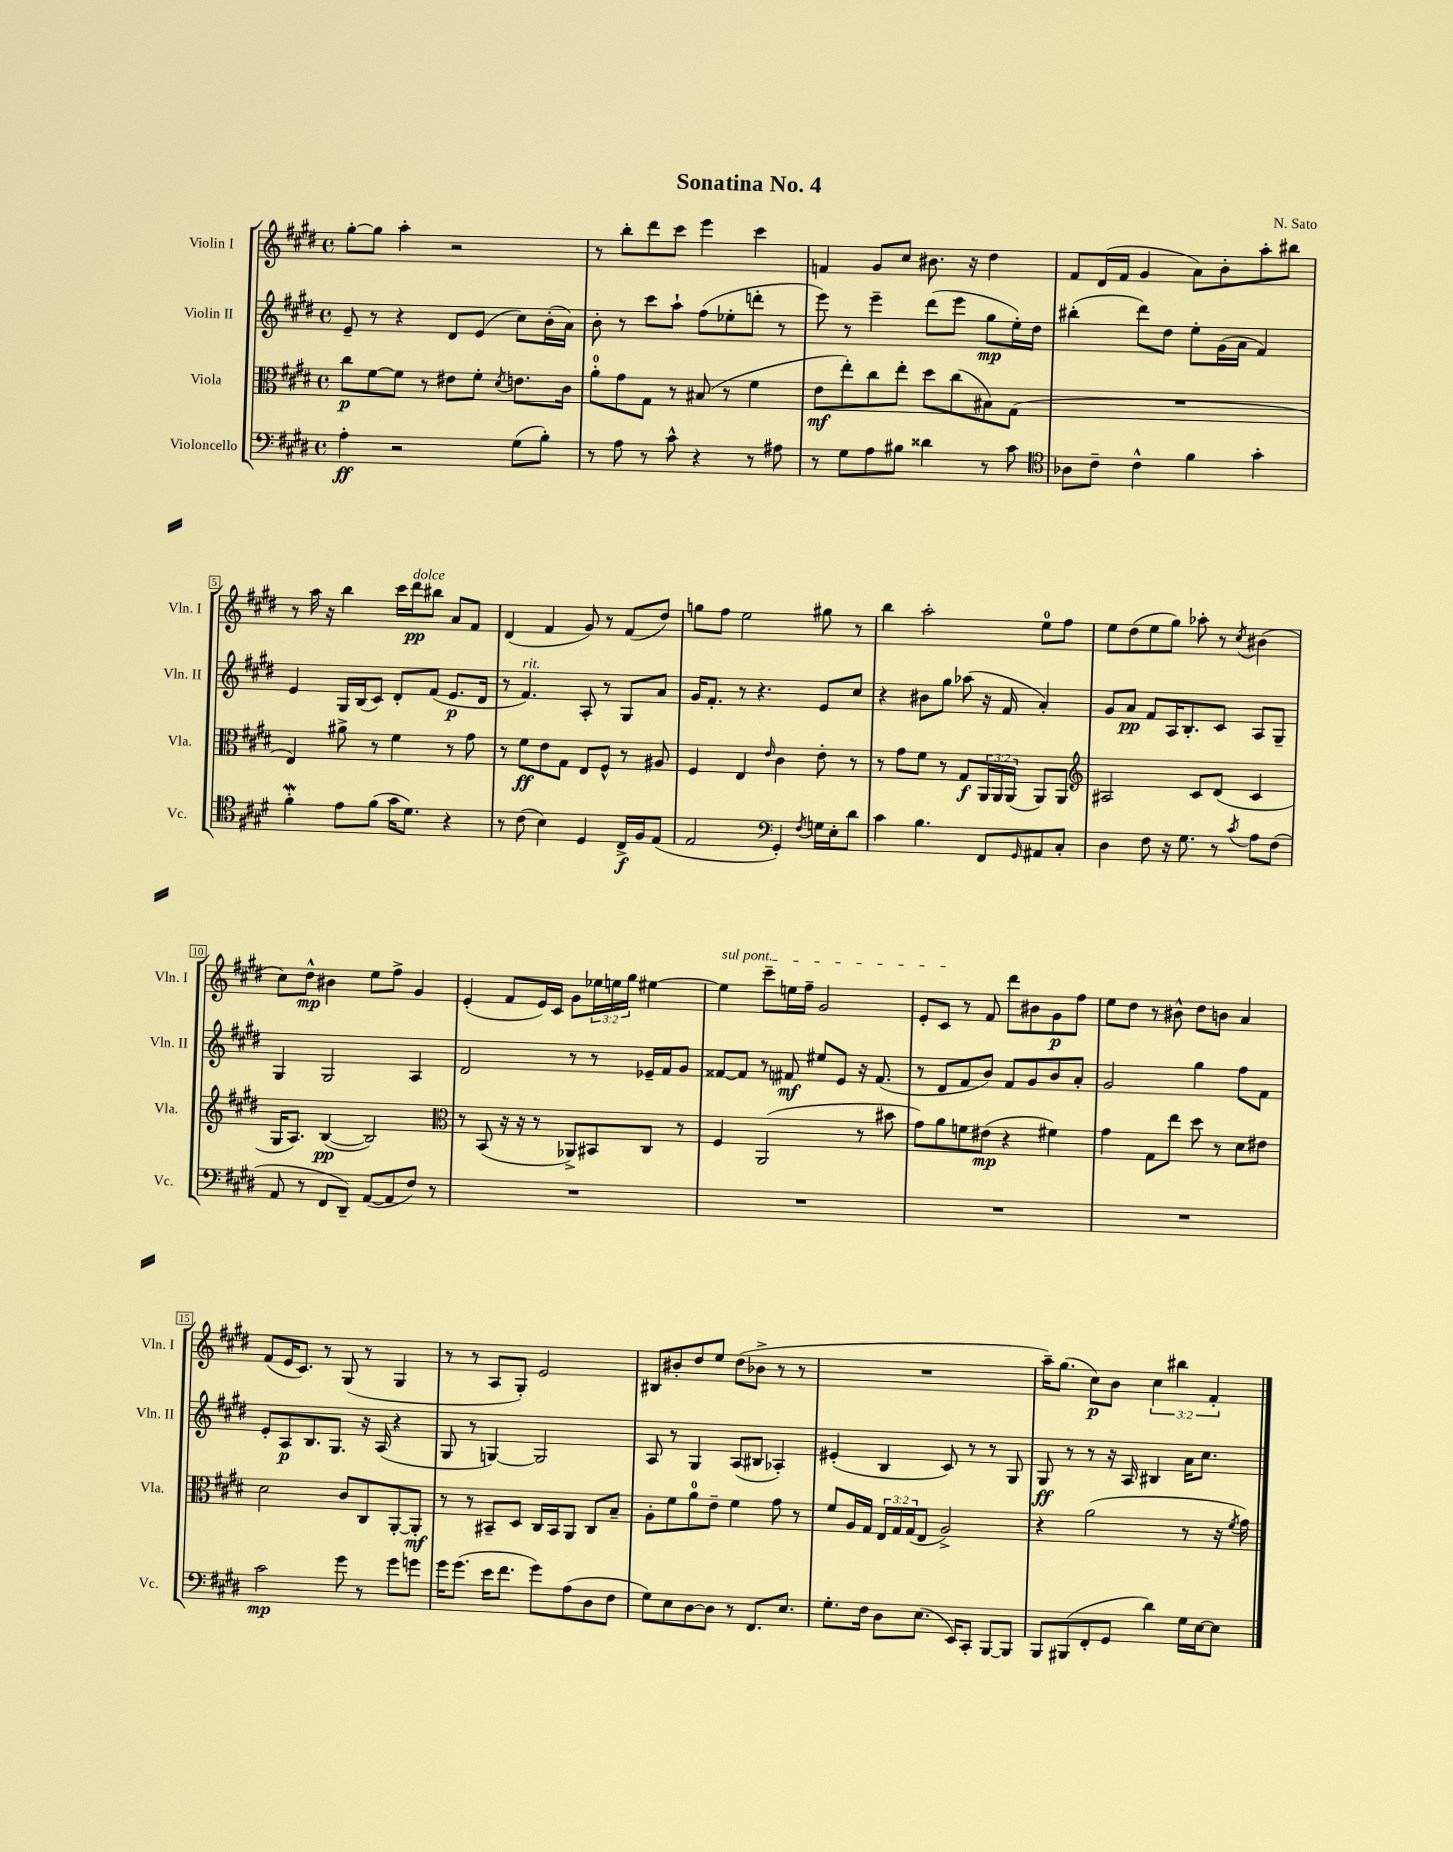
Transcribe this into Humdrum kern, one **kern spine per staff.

**kern	**kern	**kern	**kern
*staff4	*staff3	*staff2	*staff1
*clefF4	*clefC3	*clefG2	*clefG2
*k[f#c#g#d#]	*k[f#c#g#d#]	*k[f#c#g#d#]	*k[f#c#g#d#]
*M4/4	*M4/4	*M4/4	*M4/4
*met(c)	*met(c)	*met(c)	*met(c)
4A'	8cc#	8e~	[8gg#'
.	[8f#	8r	8gg#]
2r	8f#]	4r	4aa'
.	8r	.	.
.	8e#	8d#	2r
.	8f#'	(8e	.
.	8qd#	.	.
(8G#	8.e	8cc#)	.
8B')	.	(16b'	.
.	16c#	16a)	.
=	=	=	=
8r	8a'	8b'	8r
8A	8g#	8r	8bb'
8r	8G#	8ccc#	8ddd#
8c#^^	8r	8aa`	8ccc#
4r	(8B#	(8ff#	4eee
.	8r	8ee-'	.
8r	4f#	8ddd'	4ccc#
8A#	.	8r	.
=	=	=	=
8r	8e	8eee)	4f
8G#	8ee')	8r	.
8A	8cc#	4eee~	8g#
8B#	8ee'	.	8cc#
4d##	8dd#	(8ddd#	8.b#
.	(8cc#	8eee	.
.	.	.	16r
8r	8B#)	8gg#	4dd#
8c#	(8G#	16ee')	.
.	.	16dd#	.
=	=	=	=
*clefC4	*	*	*
8A-	1r	(4bb#'	8f#
8c#~	.	.	(16d#
.	.	.	16f#
4c#^^	.	8ddd#)	4g#
.	.	8dd#	.
4f#	.	8ee'	8a)
.	.	(16g#	8b'
.	.	16a	.
4g#'	.	4f#)	8aa'
.	.	.	8bb#
=	=	=	=
4f#'	4E)	4e	8r
.	.	.	16aa
.	.	.	16r
8e	8a#^	16G#	4bb
.	.	(16B	.
(8f#	8r	8c#)	.
16g#	4f#	8d#'	16ccc#
8.d#)	.	.	16ddd#
.	.	(8f#	8bb#
4r	8r	8.e	8a
.	8g#	.	8f#
.	.	16d#	.
=	=	=	=
8r	8r	8r	(4d#
(8c#	8f#	4.f#)	.
4B)	8e	.	4f#
.	8G#	.	.
4D#	8E	8A'	8g#)
.	8F#^^	8r	8r
16C#^	8r	8G#	(8f#
16F#	.	.	.
(8E	8A#	8a	8dd#)
=	=	=	=
2E	4F#	16g#	8gg
.	.	8.f#'	.
.	.	.	8ff#
.	4E	8r	2ee
.	.	4.r	.
*clefF4	*	*	*
.	16qqe	.	.
4GG#')	4c#	.	.
8qF#	.	.	.
16G	8e'	8e	8gg#
16E'	.	.	.
8d#	8r	8cc#	8r
=	=	=	=
4c#	8r	4r	4bb
.	8g#	.	.
4.B	8f#	8b#	2aa'
.	8r	8gg#	.
.	8G#	(8aa-	.
8FF#	24AA	16r	.
.	24AA	.	.
.	.	16f#	.
.	(24AA	.	.
16qqGG#	.	.	.
8AA#	8AA)	4a')	8ee
8C#'	8AA	.	8ff#
=	=	=	=
*	*clefG2	*	*
4D#	2A#	8g#	8ee
.	.	8a	(8dd#
8F#	.	8f#	8ee
16r	.	16A	8gg#)
8.G#	.	8.B'	.
.	8c#	.	8aa-'
8r	(8d#	8c#	8r
8qc#	.	.	8qcc#
8A	4c#	8A	(4b#
(8F#	.	8G#~	.
=	=	=	=
8AA	16G#	4G#	8cc#)
.	8.A)	.	.
8r	.	.	8dd#^^
8FF#	([4B	2G#	4b#
8DD#~)	.	.	.
([8AA	2B])	.	8ee
8AA]	.	.	8ff#^
8F#)	.	4A	4g#
8r	.	.	.
=	=	=	=
*	*clefC3	*	*
1r	8r	2d#	(4e'
.	(8BB	.	.
.	16r	.	8f#
.	16r	.	.
.	8r	.	16e)
.	.	.	16c#
.	8AA-^)	8r	8g#
.	8BB#	8r	24ee-
.	.	.	24ee
.	.	.	24gg#
.	8C#	16e-~	[4ee#
.	.	16f#	.
.	8r	8g#	.
=	=	=	=
1r	4F#	[8f##	4ee#]
.	.	8f##]	.
.	(2AA	8r	8ccc#~
.	.	8f#	16ee
.	.	.	16ff#~
.	.	8ee#	2g#
.	.	8e	.
.	8r	16r	.
.	.	(8.f#	.
.	8b#	.	.
=	=	=	=
1r	8g#)	8r	8e'
.	8a	8d#	8c#
.	8f	8f#	8r
.	(8e#	8b)	8f#
.	4r	8f#	8ddd#
.	.	8g#	8b#
.	4f#)	8b	8g#
.	.	8a'	8ff#
=	=	=	=
1r	4g#	2g#	8ee
.	.	.	8dd#
.	8G#	.	8r
.	8ee	.	8b#^^
.	8dd#	4gg#	8dd#
.	8r	.	8b
.	8d#	8ff#	4a
.	8e#	8f#	.
=	=	=	=
2c#	2d#	8e'	(8f#
.	.	8A	16e
.	.	.	8.c#)
.	.	8.B	.
.	.	.	8r
.	.	8.G#	.
8g#	8c#	.	(8G#
8r	8C#	16r	8r
.	.	(16A	.
8g#	[8AA'	4r	4G#
8g	8AA']	.	.
=	=	=	=
16g#	8r	8G#	8r
(8.g#	.	.	.
.	8r	8r	8r
16e	8BB#~	[4G)	8A
8.f#	.	.	.
.	8D#	.	8G#')
8g#)	16C#	2G]	2e
.	16BB#	.	.
(8A	8AA	.	.
8D#	8C#	.	.
8F#	8B~	.	.
=	=	=	=
8G#)	8A'	8A	8B#
8E	8f#	8r	8b#'
[8D#	8a	4G#	8dd#
8D#]	8e~	.	8ee
8r	4f#	(8A	(8dd#
8.FF#	.	8B#	8b-^
.	8g#	4A-')	8r
8.E	.	.	.
.	8r	.	8r
=	=	=	=
8.G#'	8f#	(4e#'	1r
.	16A	.	.
16F#	16G#	.	.
8D#	24E	4B	.
.	24G#	.	.
.	(24G#	.	.
(8.E	8E	.	.
.	2A^)	8c#)	.
16EE)	.	.	.
8CC#'	.	8r	.
[8BBB	.	8r	.
8BBB]	.	8G#	.
=	=	=	=
8BBB	4r	8G#	16aa~)
.	.	.	(8.gg#
(8BBB#	.	8r	.
8FF#'	(2a	8r	8cc#)
8GG#	.	16r	8b
.	.	16A	.
4d#)	.	4B#	6cc#
.	.	.	6bb#
16G#	8r	16a	.
[16E	.	8.cc#	.
.	.	.	6f#'
8E]	16r	.	.
.	8qf#	.	.
.	16g#)	.	.
==	==	==	==
*-	*-	*-	*-
